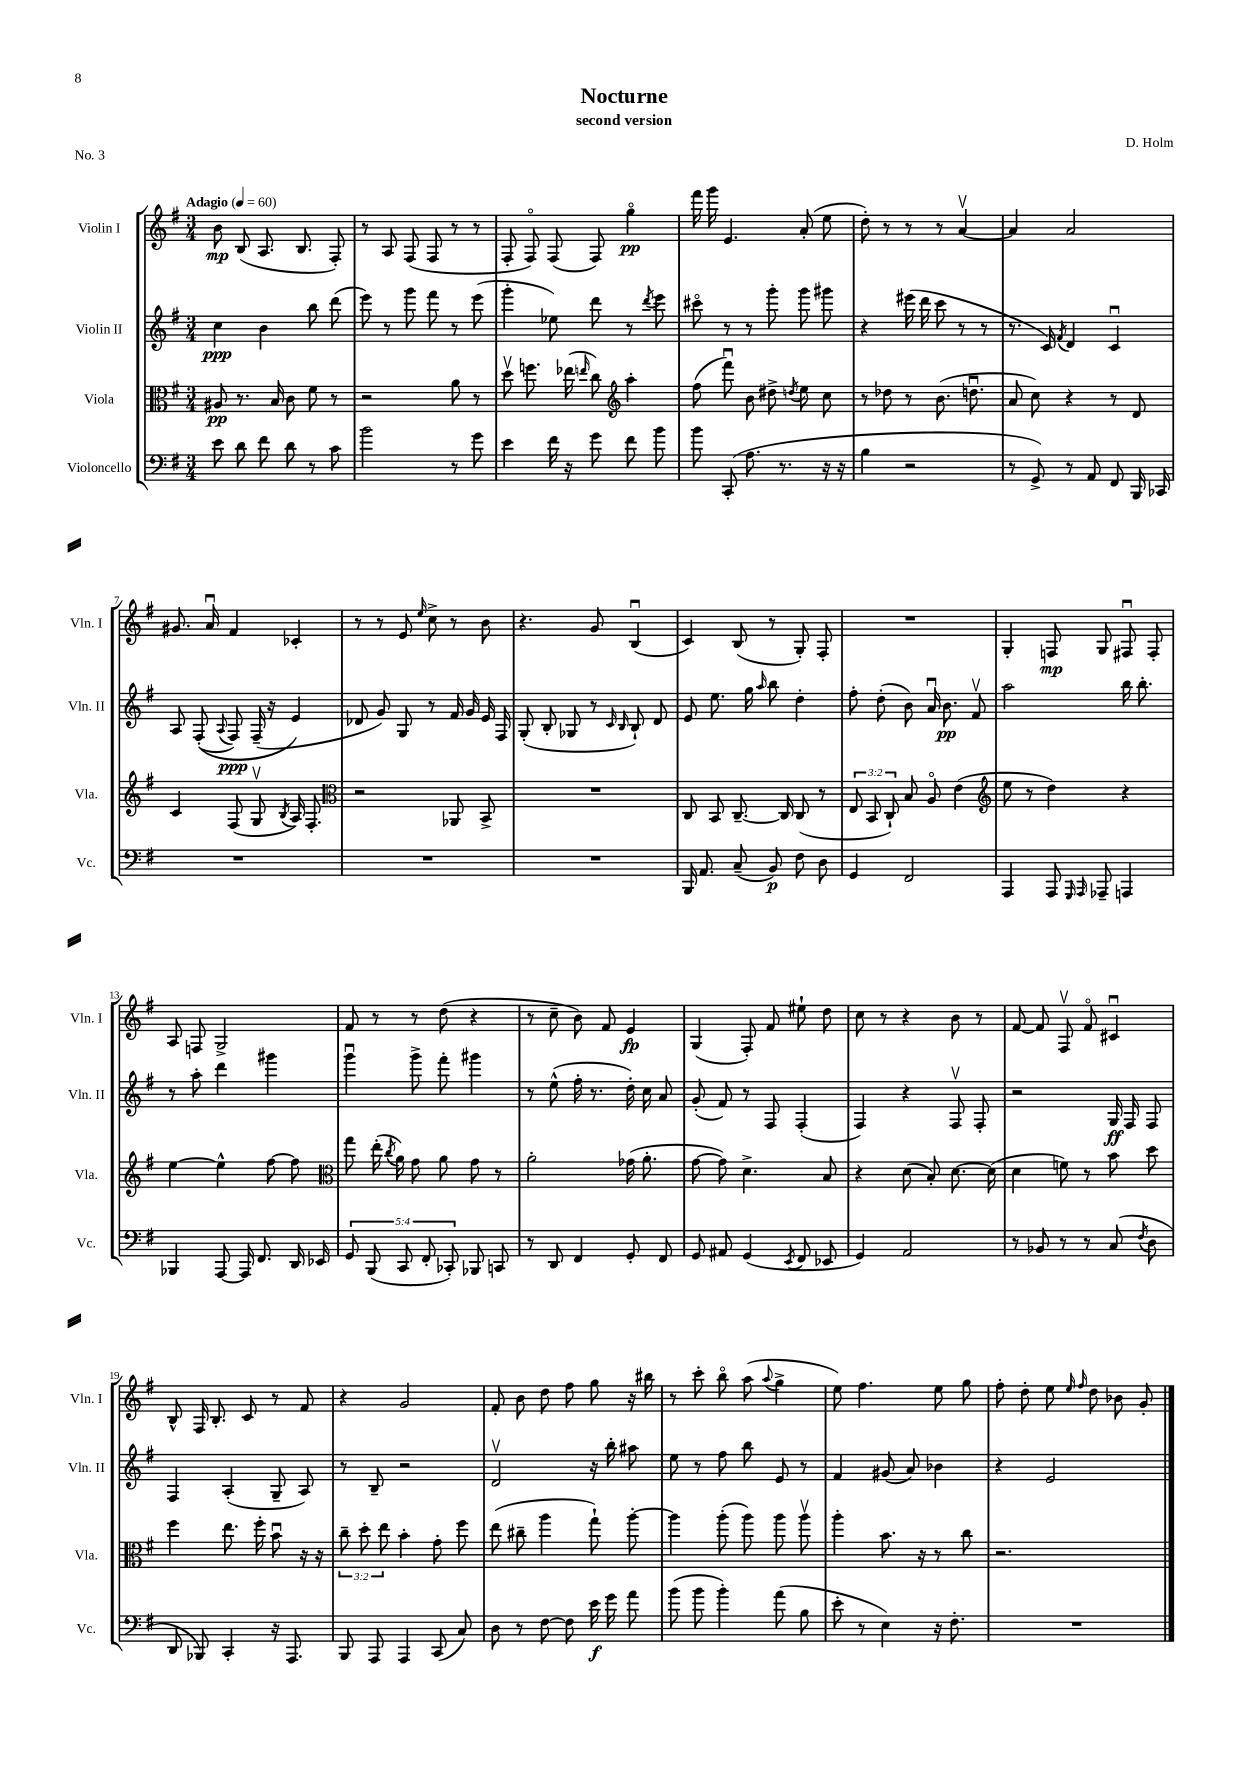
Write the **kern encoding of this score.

**kern	**kern	**kern	**kern
*staff4	*staff3	*staff2	*staff1
*clefF4	*clefC3	*clefG2	*clefG2
*k[f#]	*k[f#]	*k[f#]	*k[f#]
*M3/4	*M3/4	*M3/4	*M3/4
*MM60	*MM60	*MM60	*MM60
8e\	8A#/	4cc\	8b\
8d\	8.r	.	(8B/
8f#\	.	4b\	8.A/
.	16B/	.	.
8d\	8c\	.	.
.	.	.	8.B/
8r	8f#\	8bb\	.
8c\	8r	(8ddd\	8F#'/)
=	=	=	=
2b\	2r	8eee\)	8r
.	.	8r	8A/
.	.	8ggg\	(8F#/
.	.	8fff#\	8F#/
8r	8a\	8r	8r
8g\	8r	(8eee\	8r
=	=	=	=
4e\	8ddv\	4ggg'\	8F#'/
.	8.ff\	.	8F#o/)
16f#\	.	8ee-\)	(8F#/
16r	(16ee-\	.	.
.	16qqee/	.	.
8g\	8cc\)	8ddd\	8F#/)
*	*clefG2	*	*
8f#\	4aa'\	8r	4ggo\
.	.	8qddd/	.
8b\	.	8eee\	.
=	=	=	=
8b\	(8ff#\	8ccc#o\	16fff#\
.	.	.	16ggg\
(8CC'/	8fff#u\)	8r	4.e/
8.A\	8b\	8r	.
.	8dd#^\	8ggg'\	.
8.r	.	.	.
.	8qdd/	.	.
.	8ee\	8ggg\	(8a'/
16r	8cc\	8ggg#\	8ee\
16r	.	.	.
=	=	=	=
4B\	8r	4r	8dd'\)
.	8dd-\	.	8r
2r	8r	(16eee#\	8r
.	.	16ddd\	.
.	(8.b\	8ccc\	8r
.	.	8r	[4av/
.	8.ddu\	.	.
.	.	8r	.
=	=	=	=
8r	8a/	8.r	4a/]
8GG^/)	8cc\)	.	.
.	.	16c/)	.
.	.	8qf#/	.
8r	4r	4d/	2a/
8AA/	.	.	.
8FF#/	8r	4cu/	.
16BBB/	8d/	.	.
16CC-/	.	.	.
=	=	=	=
2.r	4c/	8A/	8.g#/
.	.	&((8F#'/	.
.	.	.	16au/
.	.	8qqA/	.
.	(8F#/	8F#/)	4f#/
.	8Gv/	(16F#~/	.
.	.	16r	.
.	8qB/	.	.
.	16A/)	4e/&)	4c-'/
.	8.F#'/	.	.
=	=	=	=
*	*clefC3	*	*
2.r	2r	8d-/	8r
.	.	8g/)	8r
.	.	8G/	8e/
.	.	.	16qqee/
.	.	8r	8cc^\
.	8AA-/	16f#/	8r
.	.	16g/	.
.	8BB^/	16e/	8b\
.	.	16F#/	.
=	=	=	=
2.r	2.r	(8G'/	4.r
.	.	8B'/	.
.	.	8G-/	.
.	.	8r	8g/
.	.	16qqc/	.
.	.	16qqB/	.
.	.	8B`/)	(4Bu/
.	.	8d/	.
=	=	=	=
16BBB/	8C/	8e/	4c/)
8.AA/	.	.	.
.	8BB/	8.ee\	.
(8C~/	[8.C~/	.	(8B/
.	.	16gg\	.
.	.	16qqaa/	.
8BB/)	.	8bb\	8r
.	16C/]	.	.
8F#\	(8C/	4dd'\	8G'/)
8D\	8r	.	8F#'/
=	=	=	=
4GG/	12E/	8ff#'\	2.r
.	12BB/	.	.
.	.	(8dd'\	.
.	12C`/)	.	.
2FF#/	8B/	8b\)	.
.	8Ao/	16au/	.
.	.	8.b\	.
.	(4e\	.	.
.	.	8f#v/	.
=	=	=	=
*	*clefG2	*	*
4AAA/	8ee\	2aa\	4G'/
.	8r	.	.
8AAA/	4dd\)	.	8F/
16qqGGG/	.	.	.
16qqAAA/	.	.	.
8AAA-~/	.	.	8G/
4AAA/	4r	16bb\	8F#u/
.	.	8.bb'\	.
.	.	.	8F#'/
=	=	=	=
4BBB-/	[4ee\	8r	8A/
.	.	8aa'\	8F/
[8AAA/	4ee^^\]	4ddd\	2G^/
16AAA/]	.	.	.
8.FF#/	.	.	.
.	[8ff#\	4ggg#\	.
16DD/	8ff#\]	.	.
16EE-/	.	.	.
=	=	=	=
*	*clefC3	*	*
10GG/	8gg\	4gggu\	8f#/
(10BBB/	.	.	.
.	(16ee'\	.	8r
.	8qcc/	.	.
.	16a\)	.	.
10CC/	.	.	.
.	8g\	8ggg^\	8r
10FF#'/	.	.	.
.	8a\	8fff#'\	(8dd\
10CC-'/)	.	.	.
8BBB-/	8g\	4ggg#\	4r
8CC/	8r	.	.
=	=	=	=
8r	2a'\	8r	8r
8DD/	.	(8ee^^\	8cc~\
4FF#/	.	16ff#'\	8b\)
.	.	8.r	.
.	.	.	8f#/
8GG'/	(16g-\	16dd'\)	4e/
.	8.a'\	16cc\	.
8FF#/	.	8a/	.
=	=	=	=
8GG/	[8g\	(8g'/	(4G/
8AA#/	8g\])	8f#/)	.
(4GG/	4.d^\	8r	8F#'/)
.	.	8F#/	8f#/
8qEE/	.	.	.
8FF#/	.	(4F#'/	8ee#`\
8EE-/	8B/	.	8dd\
=	=	=	=
4GG/)	4r	4F#/)	8cc\
.	.	.	8r
2AA/	(8d\	4r	4r
.	8B'/)	.	.
.	[8.d\	8F#v/	8b\
.	.	8F#'/	8r
.	(16d\]	.	.
=	=	=	=
8r	4d\	2r	[8f#/
8BB-/	.	.	8f#/]
8r	8f\)	.	8F#v/
8r	8r	.	8f#o/
(8C/	8b\	16G/	4c#u/
.	.	16F#/	.
8qF#/	.	.	.
8D\	8dd\	8F#/	.
=	=	=	=
8DD/	4ff#\	4F#/	8B^^/
8BBB-/)	.	.	16F#/
.	.	.	8.B'/
4CC'/	8.ee\	(4A'/	.
.	.	.	8c/
.	16ff#'\	.	.
16r	8bu\	8G~/	8r
8.AAA/	.	.	.
.	16r	8A/)	8f#/
.	16r	.	.
=	=	=	=
8BBB/	12cc~\	8r	4r
.	12dd'\	.	.
8AAA/	.	8B~/	.
.	12ee\	.	.
4AAA/	4b'\	2r	2g/
(8CC/	8g'\	.	.
8C/)	8ff#\	.	.
=	=	=	=
8D\	(8ee\	2dv/	8f#'/
8r	8cc#~\	.	8b\
[8F#\	4aa\	.	8dd\
8F#\]	.	.	8ff#\
16e\	8gg`\)	16r	8gg\
16g\	.	16bb'\	.
8a\	[8aa'\	8aa#\	16r
.	.	.	16bb#\
=	=	=	=
(8b\	4aa\]	8ee\	8r
8b\	.	8r	8ccc'\
4b'\)	(8aa'\	8ff#\	8bbo\
.	8aa\)	8bb\	(8aa\
.	.	.	8qqaa/
(8a\	8aa\	8e/	4gg^\
8B\	8aav\	8r	.
=	=	=	=
8e'\	4aa'\	4f#/	8ee\)
8r	.	.	4.ff#\
4E\)	8.b\	(8g#/	.
.	.	8a/)	.
.	16r	.	.
16r	8r	4b-\	8ee\
8.F#'\	.	.	.
.	8cc\	.	8gg\
=	=	=	=
2.r	2.r	4r	8ff#'\
.	.	.	8dd'\
.	.	2e/	8ee\
.	.	.	16qqee/
.	.	.	16qqff#/
.	.	.	8dd\
.	.	.	8b-\
.	.	.	8g'/
==	==	==	==
*-	*-	*-	*-
